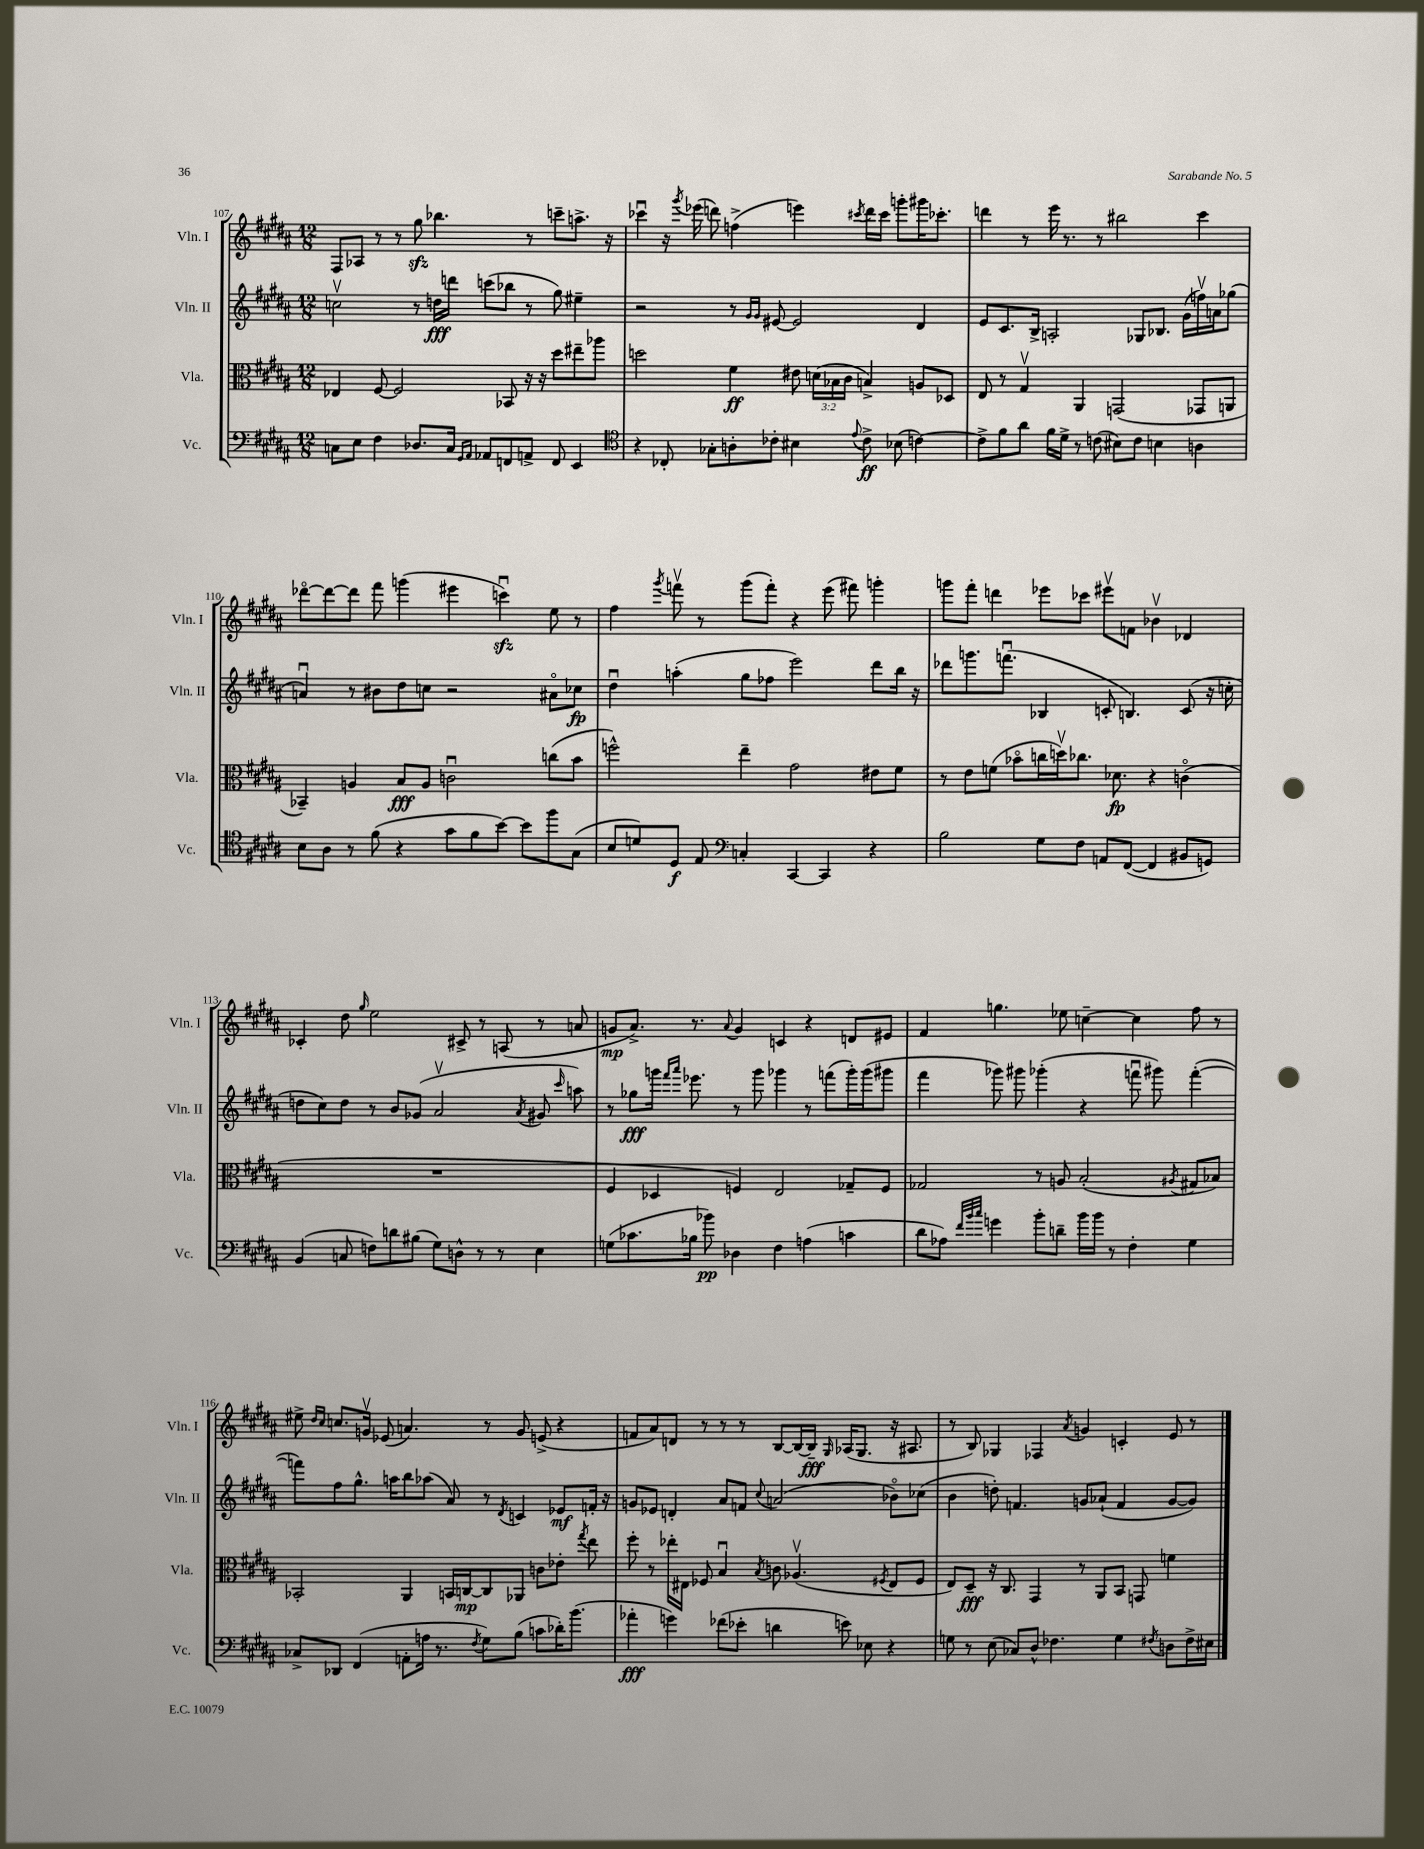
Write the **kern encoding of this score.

**kern	**kern	**kern	**kern
*staff4	*staff3	*staff2	*staff1
*clefF4	*clefC3	*clefG2	*clefG2
*k[f#c#g#d#a#]	*k[f#c#g#d#a#]	*k[f#c#g#d#a#]	*k[f#c#g#d#a#]
*M12/8	*M12/8	*M12/8	*M12/8
8C	4E-	2ccv	8F#
8E	.	.	8A-
4F#	[8F#	.	8r
.	2F#]	.	8r
8.D-	.	8r	8gg#
.	.	16dd	4.bb-
16C	.	16ddd	.
16qqGG#	.	.	.
16qqAA#	.	.	.
8AA-	.	(8ccc	.
8FF	8BB-	8bb-	.
8AA^	16r	8r	8r
.	16r	.	.
8FF	8dd#	8gg#)	8ccc~
4EE	8ee#~	4ee#~	8.aa^
.	8aa-	.	.
.	.	.	16r
=	=	=	=
*clefC4	*	*	*
4r	2dd	2r	4ccc-u
8C-'	.	.	16r
.	.	.	8qggg#
.	.	.	(16eee-
8G-'	.	.	8ddd)
8A'	4f#	8r	(4ff^
.	.	16qqg#	.
.	.	16qqg#	.
8c-'	.	[8e#	.
4B#	8e#	2e#]	4eee)
.	(24d	.	.
.	24B-	.	.
.	24c#	.	.
8qqe	.	.	8qccc#
8c-^	4B^)	.	16ddd
.	.	.	16ccc#
(8B-	.	.	8ggg'
[4c)	8A	4d#	16ggg#
.	.	.	8.ccc-'
.	8D-	.	.
=	=	=	=
8c^]	8E	8e	4ddd
8f#	8r	8.c#	.
8a#	4G#v	.	8r
.	.	16B^	.
16f#	.	2A'	16eee
16d#^	.	.	8.r
8r	4AA#	.	.
(8c	.	.	8r
8B#)	(2GG	.	2bb#
8c	.	8G-	.
4B	.	8.B-	.
.	.	(16g#	.
4A	8GG-	16ffv)	4ccc#
.	.	16a	.
.	8AA	(8gg-	.
=	=	=	=
8B	4BB-~)	4au)	[8ddd-o
8A#	.	.	8ddd-_
8r	4A	8r	8ddd-]
(8f#	.	8b#	8fff#
4r	8B	8dd#	(4ggg
.	8A	8cc	.
8g#	2cu	2r	4eee#
8f#	.	.	.
[8b)	.	.	4cccu)
8b]	.	.	.
8ff#	(8cc	8a#o	8ee
(8G#	8b	8cc-	8r
=	=	=	=
8B	2ff^^)	4dd#u	4ff#
8d)	.	.	.
.	.	.	8qggg#
8D#	.	(4aa'	8fffv
8E	.	.	8r
*clefF4	*	*	*
4C'	4ee~	8gg#	(8ggg#
.	.	8ff-	8fff')
[4CC#	2g#	2eee)	4r
4CC#]	.	.	(8eee
.	.	.	8fff#)
4r	8e#	8ddd#	4ggg'
.	8f#	16bb	.
.	.	16r	.
=	=	=	=
2B	8r	8ddd-	8ggg
.	8e	8.ggg	8fff#'
.	(8f	.	4ddd
.	.	(8.fffu	.
.	8b-o	.	.
8G#	16cc	4B-	8eee-
.	16ddv)	.	.
8F#	8.cc-	.	8ccc-
8AA	.	8c'	8eee#v
.	8.d-	.	.
([8FF#	.	4.B)	8f
4FF#]	4r	.	4b-v
8BB#	(4co	(8c	4d-
8GG)	.	16r	.
.	.	16cc'	.
=	=	=	=
(4BB	1.r	8dd	4c-'
.	.	8cc#)	.
8C	.	8dd	8dd#
.	.	.	16qqgg#
8F)	.	8r	2ee
8d	.	8b	.
(8B#	.	(8g-	.
8G#)	.	2a#v	.
8D^^	.	.	8c#^
8r	.	.	8r
8r	.	.	(8A
.	.	8qa#	.
4E	.	8g#	8r
.	.	16qqccc#	.
.	.	8aa)	8a
=	=	=	=
(8G	4F#	8r	8g
8.c-	.	8gg-	8.a#^)
.	4D-	16ggg	.
.	.	16qqfff#	.
.	.	16qqaaa#	.
16B-	.	8.eee-	8.r
8b-)	.	.	.
.	.	.	8qqa#
4D-	4F)	8r	4g
.	.	8ggg	.
4F#	2E	4ggg-	4c
(4A	.	8r	4r
.	.	(8fff	.
4c	8G-~	16ggg-')	8d
.	.	(16ggg-	.
.	8F	8ggg#	8e#
=	=	=	=
8d#	2G-	4fff#	4f#
8A-)	.	.	.
32qqf#	.	.	.
32qqb	.	.	.
32qqcc#	.	.	.
4g	.	8ggg-)	4.gg
.	.	8ggg#	.
8b'	8r	(4ggg-'	.
8d~	8A	.	8ee-
16b	(2B'	4r	[4cc~
16b	.	.	.
8r	.	.	.
4F#'	.	8fffu	4cc]
.	.	8ggg#)	.
.	8qA#	.	.
4G#	8G#	([4fff'	8ff#
.	8B-)	.	8r
=	=	=	=
8C-^	2BB-'	8fff])	8ee#^
.	.	.	16qqdd#
.	.	.	16qqcc#
8DD-	.	8ff#	8.cc
(4FF#	.	8.gg#^^	.
.	.	.	16gv
.	.	.	(8e-
.	.	16aa	.
8AA'	4AA#	8bb	4.a)
16A	.	(8aa-	.
8.r	.	.	.
.	16BB	8a#)	.
.	[16C	.	.
8qF#	.	.	.
8G#)	8C]	8r	8r
.	.	8qd#	.
(8B	8AA-	4c	8g
8c	8c	.	(8e^
16d-')	8e-'	8e-	4r
(8.b	.	.	.
.	8qgg#	.	.
.	8ee	16f'	.
.	.	16r	.
=	=	=	=
4a-'	8ff#'	8g	8f
.	8r	8e-	8a#)
4g)	16ee-'	4d'	8d
.	16E#	.	.
.	8F-	.	8r
(8f-	4Bu	8a#	8r
8e-'	.	8f	8r
.	8qB	8qqcc#	.
4d	8c	(2a	[8B
.	(4.A-v	.	16B_
.	.	.	16B~]
.	.	.	16qqG#
8e)	.	.	(16A-
.	.	.	8.G#
8E-	.	.	.
.	8qF#	.	.
4r	8E#	8b-o)	16r
.	.	.	8.A#
.	8F#	(8cc-	.
=	=	=	=
8G	8E)	4b	8r
8r	8D#~	.	8B)
(8E	16r	8dd')	4G-
.	8.C#	.	.
8C-)	.	4.f	.
8D#^^	4GG#	.	4F-
4.F-	.	.	.
.	.	.	8qa#
.	8r	8g	4g
.	8AA#	(8a-`	.
4G	8BB	4f	4c'
.	8GG	.	.
8qF#	.	.	.
8D	4f	[8g	8e
16F#^	.	8g])	8r
16E#	.	.	.
==	==	==	==
*-	*-	*-	*-
